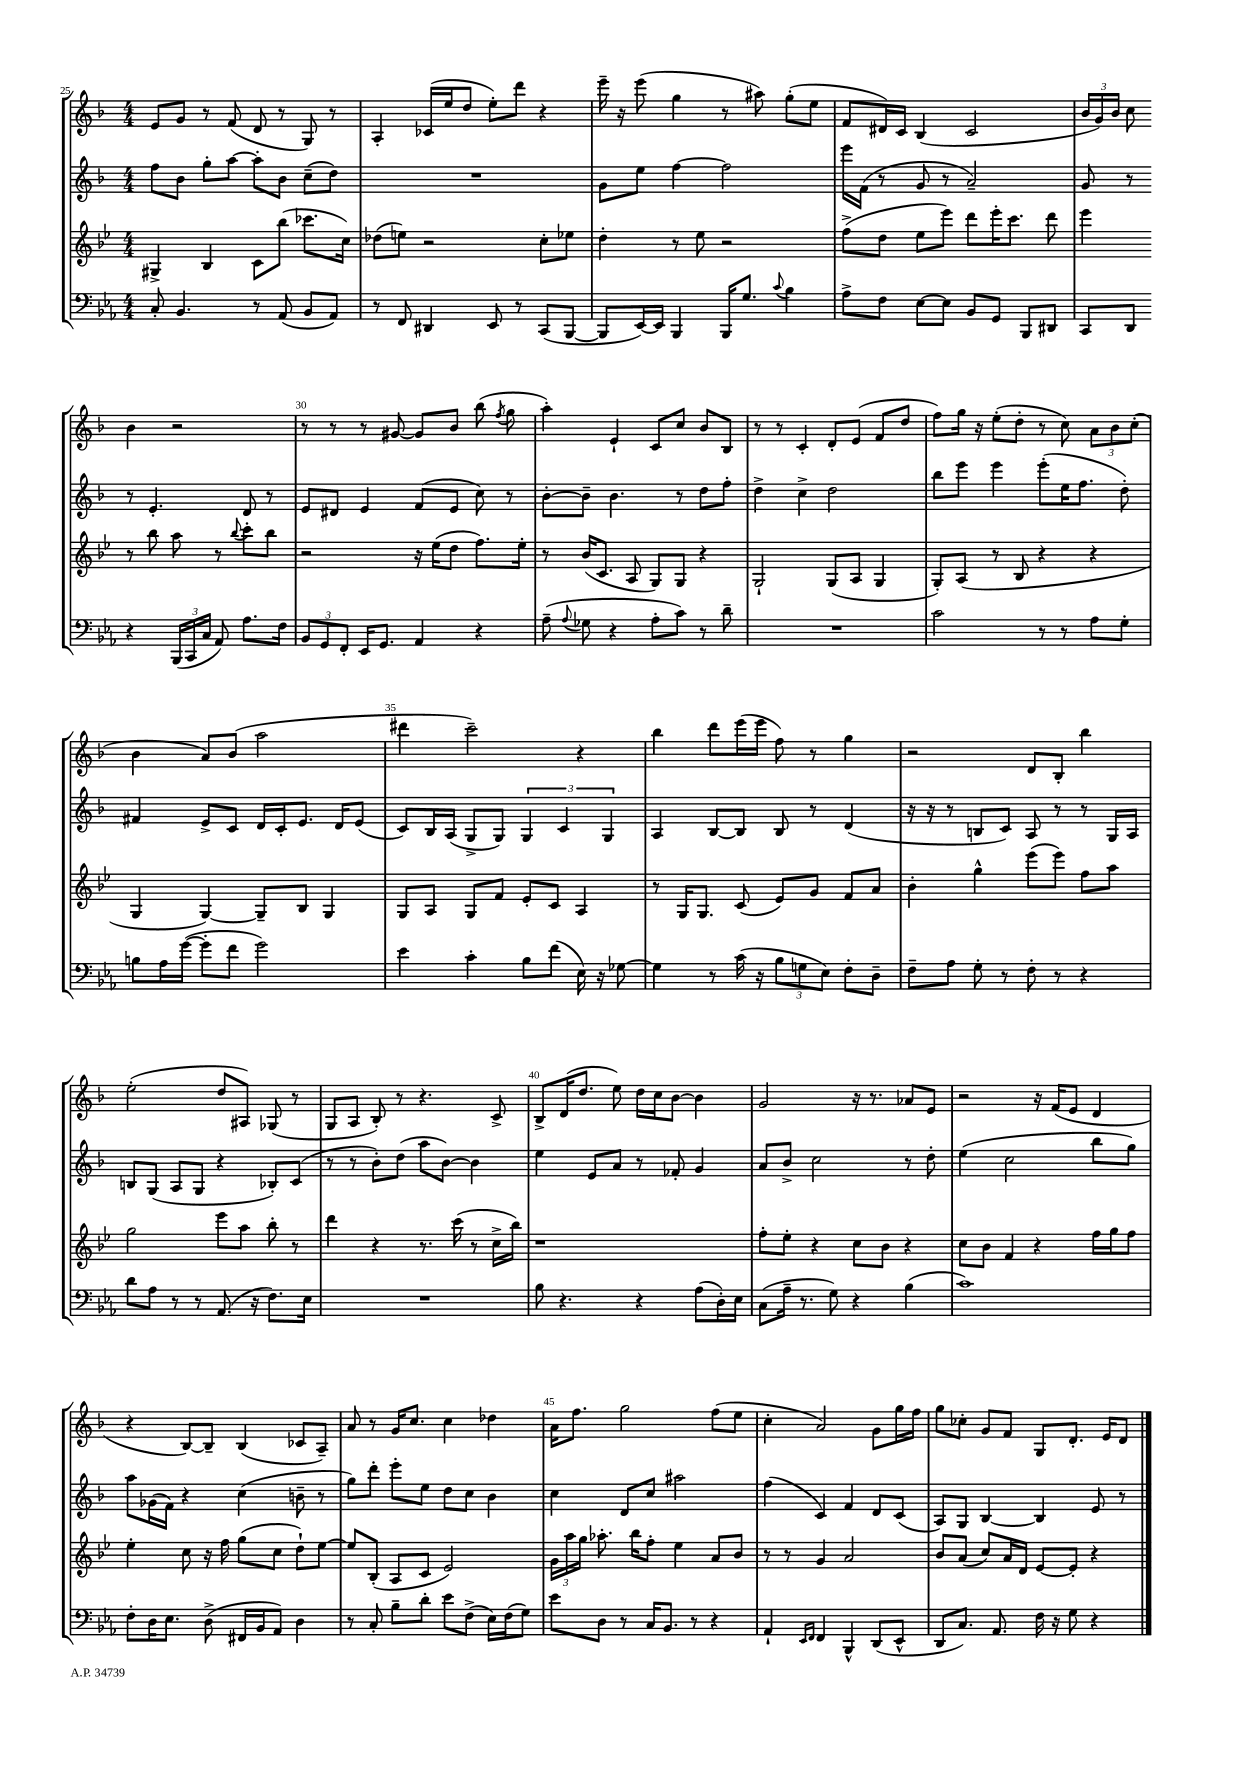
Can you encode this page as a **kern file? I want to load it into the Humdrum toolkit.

**kern	**kern	**kern	**kern
*part4	*part3	*part2	*part1
*staff4	*staff3	*staff2	*staff1
*clefF4	*clefG2	*clefG2	*clefG2
*k[b-e-a-]	*k[b-e-]	*k[b-]	*k[b-]
*M4/4	*M4/4	*M4/4	*M4/4
=25	=25	=25	=25
8C'/	4G#X^/	8ff\L	8e/L
4.BB-/	.	8b-\J	8g/J
.	4B-/	8gg'\L	8r
.	.	[8aa\J	(8f/
8r	8c\L	8aa'\L]	8d/
(8AA-/	(8bb-\J	8b-\J	8r
8BB-/L	8.ccc-X\L	(8cc~\L	8G/)
8AA-/J)	.	8dd\J)	8r
.	16cc\Jk)	.	.
=26	=26	=26	=26
8r	(8dd-X\L	1r	4A'/
8FF/	8een\J)	.	.
4DD#X/	2r	.	(16c-X/LL
.	.	.	16ee/J
.	.	.	8dd/J
8EE-/	.	.	8ee'\L)
8r	.	.	8ddd\J
(8CC/L	8cc'\L	.	4r
[8BBB-/J	8ee-X\J	.	.
=27	=27	=27	=27
8BBB-/L]	4dd'\	8g\L	16eee~\
.	.	.	16r
[16EE-/L)	.	8ee\J	(8eee\
16EE-/JJ]	.	.	.
4BBB-/	8r	[4ff\	4gg\
.	8ee-\	.	.
16BBB-/KL	2r	2ff\]	8r
8.G/J	.	.	.
.	.	.	8aa#X\)
8qqc/	.	.	.
4B-\	.	.	(8gg'\L
.	.	.	8ee\J
=28	=28	=28	=28
8A-^\L	(8ff^\L	16eee\LL	8f/L
.	.	(16f\JJ	.
8F\J	8dd\J	8r	16d#X/L)
.	.	.	16c/JJ
[8E-\L	8ee-\L	8g/	(4B-/
8E-\J]	8eee-\J)	8r	.
8BB-/L	8ddd\L	2a~/)	2c/
8GG/J	16eee-'\K	.	.
.	8.ccc\J	.	.
8BBB-/L	.	.	.
8DD#X/J	8ddd\	.	.
=29	=29	=29	=29
8CC/L	4eee-\	8g/	24b-/LL
.	.	.	24g/)
.	.	.	24b-/JJ
8DD/J	.	8r	8cc\
4r	8r	8r	4b-\
.	8bb-\	4.e'/	.
(24BBB-/LL	8aa\	.	2r
24CC/	.	.	.
24C/JJ	.	.	.
8AA-/)	8r	.	.
.	8qqbb-/	.	.
8.A-\L	8ccc'\L	8d/	.
.	8bb-\J	8r	.
16F\Jk	.	.	.
!!LO:LB:g=z
=30	=30	=30	=30
12BB-/L	2r	8e/L	8r
12GG/	.	.	.
.	.	8d#X/J	8r
12FF'/J	.	.	.
16EE-/KL	.	4e/	8r
8.GG/J	.	.	.
.	.	.	[8g#X/
4AA-/	16r	(8f/L	8g#/L]
.	(16ee-\KL	.	.
.	8dd\J	8e/J	8b-/J
4r	8.ff\L)	8cc\)	(8bb-\
.	.	.	8qff/
.	.	8r	8gg\
.	16ee-'\Jk	.	.
=31	=31	=31	=31
(8A-~\	8r	[8b-'\L	4aa'\)
8qqA-/	.	.	.
8G-X\	(16b-/KL	8b-~\J]	.
.	8.c/J	.	.
4r	.	4.b-\	4e`/
.	8A/	.	.
8A-'\L	8G/L)	.	8c/L
8c\J)	8G/J	8r	8cc/J
8r	4r	8dd\L	8b-/L
8d~\	.	8ff'\J	8B-/J
=32	=32	=32	=32
1r	2G`/	4dd^\	8r
.	.	.	8r
.	.	4cc^\	4c'/
.	(8G/L	2dd\	8d'/L
.	8A/J	.	(8e/J
.	4G/	.	8f/L
.	.	.	8dd/J
=33	=33	=33	=33
2c\	8G'/L)	8bb-\L	8ff\L)
.	(8A/J	8eee\J	16gg\Jk
.	.	.	16r
.	8r	4eee\	(8ee'\L
.	8B-/	.	8dd'\J
8r	4r	(8eee'\L	8r
8r	.	16ee\K	8cc\)
.	.	8.ff\J	.
8A-\L	4r	.	12a\L
.	.	.	12b-\
8G'\J	.	8dd'\)	.
.	.	.	(12cc'\J
!!LO:LB:g=z
=34	=34	=34	=34
8Bn\L	4G/	4f#X/	4b-\
16A-\L	.	.	.
([16g\JJ	.	.	.
8g'\L]	[4G/)	8e^/L	8a/L)
8f\J	.	8c/J	(8b-/J
2g\)	8G~/L]	16d/LL	2aa\
.	.	16c'/J	.
.	8B-/J	8.e/J	.
.	4G/	.	.
.	.	16d/KL	.
.	.	(8e/J	.
=35	=35	=35	=35
4e-\	8G/L	8c/L)	4ddd#X\
.	8A/J	16B-/L	.
.	.	(16A/JJ	.
4c'\	8G/L	8G^/L	2ccc~\)
.	8f/J	8G/J)	.
8B-\L	8e-'/L	6G/	.
(8f\J	8c/J	.	.
.	.	6c/	.
16E-\)	4A/	.	4r
16r	.	.	.
.	.	6G/	.
[8G-X\	.	.	.
=36	=36	=36	=36
4G-\]	8r	4A/	4bb-\
.	16G/KL	.	.
.	8.G/J	.	.
8r	.	[8B-/L	8ddd\L
(16c\	(8c/	8B-/J]	(16eee\L
16r	.	.	16eee\JJ
12B-\L	8e-/L)	8B-/	8ff\)
12Gn\	.	.	.
.	8g/J	8r	8r
12E-\J)	.	.	.
8F'\L	8f/L	(4d/	4gg\
8D~\J	8a/J	.	.
=37	=37	=37	=37
8F~\L	4b-'\	16r	2r
.	.	16r	.
8A-\J	.	8r	.
8G'\	4gg^^\	8Bn/L	.
8r	.	8c/J)	.
8F'\	(8eee-\L	8A/	8d/L
8r	8eee-\J)	8r	8B-'/J
4r	8ff\L	8r	4bb-\
.	8aa\J	16G/LL	.
.	.	16A/JJ	.
!!LO:LB:g=z
=38	=38	=38	=38
8d\L	2gg\	8Bn/L	(2ee'\
8A-\J	.	(8G/J	.
8r	.	8A/L	.
8r	.	8G/J	.
(8.AA-/	8eee-\L	4r	8dd/L
.	8aa\J	.	8A#X/J)
16r	.	.	.
8.F\L)	8bb-'\	8B-X'/L)	(8G-X/
.	8r	(8c/J	8r
16E-\Jk	.	.	.
=39	=39	=39	=39
1r	4ddd\	8r	8G/L
.	.	8r	8A/J
.	4r	8b-'\L)	8B-'/)
.	.	(8dd\J	8r
.	8.r	8aa\L	4.r
.	.	[8b-\J)	.
.	(16ccc\	.	.
.	8r	4b-\]	.
.	16cc^\LL	.	8c^/
.	16bb-\JJ)	.	.
=40	=40	=40	=40
8B-\	1r	4ee\	8B-^/L
4.r	.	.	(16d/K
.	.	.	8.dd/J
.	.	8e/L	.
.	.	8a/J	8ee\)
4r	.	8r	16dd\LL
.	.	.	16cc\J
.	.	8f-X'/	[8b-\J
(8A-\L	.	4g/	4b-\]
16D'\L)	.	.	.
16E-\JJ	.	.	.
=41	=41	=41	=41
(8C\L	8ff'\L	8a/L	2g/
16A-~\Jk	8ee-'\J	8b-^/J	.
8.r	.	.	.
.	4r	2cc\	.
8G\)	.	.	.
4r	8cc\L	.	16r
.	.	.	8.r
.	8b-\J	.	.
(4B-\	4r	8r	8a-X/L
.	.	8dd'\	8e/J
=42	=42	=42	=42
1c)	8cc\L	(4ee\	2r
.	8b-\J	.	.
.	4f/	2cc\	.
.	4r	.	16r
.	.	.	(16f/KL
.	.	.	8e/J
.	16ff\LL	8bb-\L	4d/
.	16gg\J	.	.
.	8ff\J	8gg\J)	.
!!LO:LB:g=z
=43	=43	=43	=43
8F'\L	4ee-'\	8aa\L	4r
16D\K	.	(16g-X\L	.
8.E-\J	.	16f\JJ)	.
.	8cc\	4r	[8B-/L)
(8D^\	16r	.	8B-~/J]
.	16ff\	.	.
16FF#X/LL	(8gg\L	(4cc\	(4B-/
16BB-/J	.	.	.
8AA-/J)	8cc\J	.	.
4D\	8dd`\L)	8bn~\	8c-X/L
.	[8ee-\J	8r	8A~/J)
=44	=44	=44	=44
8r	8ee-/L]	8gg\L)	8a/
8C'/	(8B-'/J	8ddd'\J	8r
8B-~\L	8A/L	8eee'\L	16g/KL
.	.	.	8.cc/J
8d'\J	8c/J	8ee\J	.
8e-\L	2e-/)	8dd\L	4cc\
(8F^\J	.	8cc\J	.
16E-\LL)	.	4b-\	4dd-X\
(16F\J	.	.	.
8G\J)	.	.	.
=45	=45	=45	=45
8e-\L	24g\LL	4cc\	16a\KL
.	24aa\	.	.
.	.	.	8.ff\J
.	24gg\JJ	.	.
8D\J	8.aa-X'\	.	.
8r	.	8d/L	2gg\
.	16bb-\KL	.	.
16C/KL	8ff'\J	8cc/J	.
8.BB-/J	.	.	.
.	4ee-\	2aa#X\	.
8r	.	.	.
4r	8a/L	.	(8ff\L
.	8b-/J	.	8ee\J
=46	=46	=46	=46
4AA-`/	8r	(4ff\	4cc'\
.	8r	.	.
16qqEE-/LL	.	.	.
16qqFF/JJ	.	.	.
4FF/	4g/	4c/)	2a/)
4BBB-^^/	2a/	4f/	.
(8DD/L	.	8d/L	8g\L
8EE-^^/J	.	(8c/J	16gg\L
.	.	.	16ff\JJ
=47	=47	=47	=47
8DD/L	8b-/L	8A/L)	8gg\L
8.C/J)	(8a/J	8G/J	8cc-X'\J
.	8cc/L)	[4B-/	8g/L
8.AA-/	.	.	.
.	16a/L	.	8f/J
.	16d/JJ	.	.
16F\	[8e-/L	4B-/]	8G/L
16r	.	.	.
8G\	8e-'/J]	.	8.d'/J
4r	4r	8e/	.
.	.	.	16e/KL
.	.	8r	8d/J
==	==	==	==
*-	*-	*-	*-
